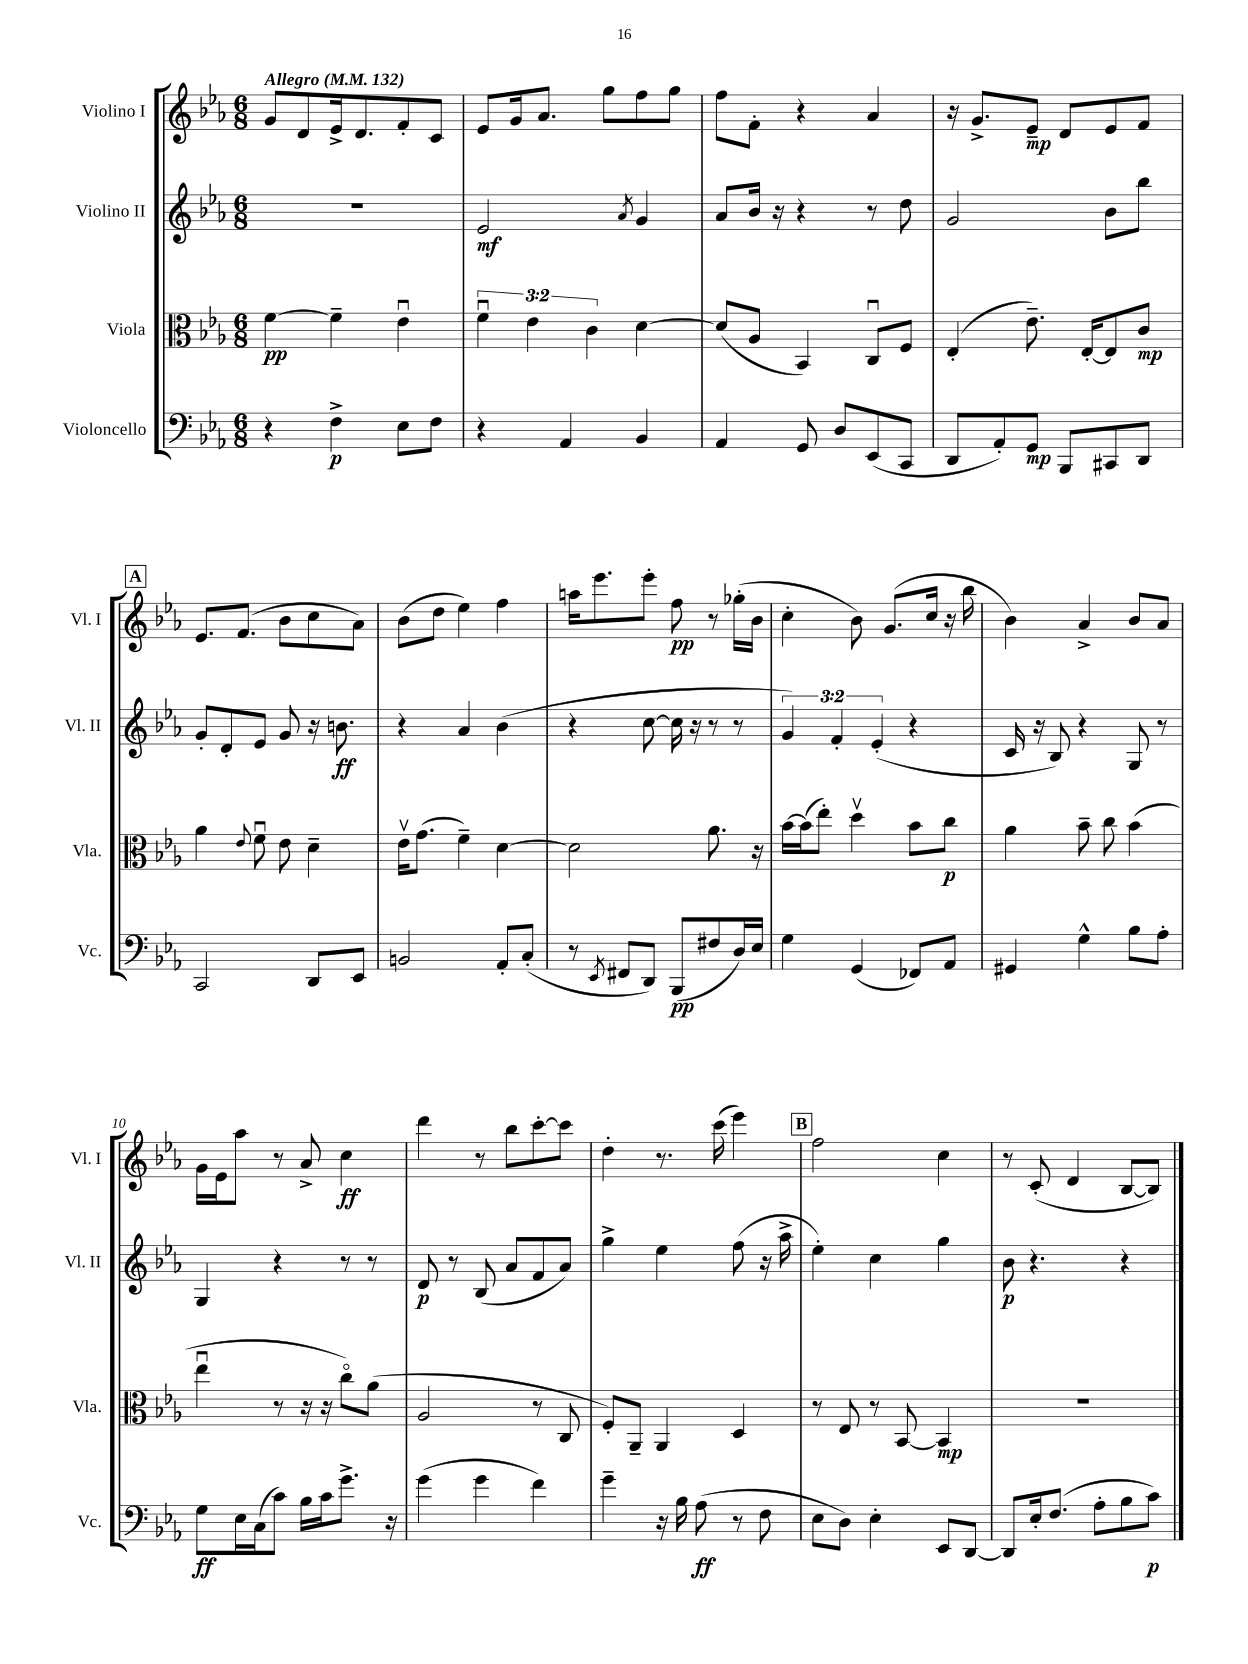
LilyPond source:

<<
\new StaffGroup <<
\new Staff = "s0" \with { instrumentName = "Violino I" shortInstrumentName = "Vl. I" } {
    \clef treble \key ees \major \numericTimeSignature \time 6/8 \tempo "Allegro" 4 = 132
    g'8 d'8 ees'16-> d'8. f'8-. c'8 |
    ees'8 g'16 aes'8. g''8 f''8 g''8 |
    f''8 f'8-. r4 aes'4 |
    r16 g'8.-> ees'8--\mp d'8 ees'8 f'8 |
    \mark \markup { \box "A" } ees'8. f'8.( bes'8 c''8 aes'8) |
    bes'8( d''8 ees''4) f''4 |
    a''16 ees'''8. ees'''8-. f''8\pp r8 ges''16-.( bes'16 |
    c''4-. bes'8) g'8.( c''16 r16 bes''16 |
    bes'4) aes'4-> bes'8 aes'8 |
    g'16 ees'16 aes''8 r8 aes'8-> c''4\ff |
    d'''4 r8 bes''8 c'''8~-. c'''8 |
    d''4-. r8. c'''16( ees'''4) |
    \mark \markup { \box "B" } f''2 c''4 |
    r8 c'8-.( d'4 bes8~ bes8) \bar "|." |
}
\new Staff = "s1" \with { instrumentName = "Violino II" shortInstrumentName = "Vl. II" } {
    \clef treble \key ees \major \numericTimeSignature \time 6/8 \override Staff.TupletNumber.text = #tuplet-number::calc-fraction-text
    R2. |
    ees'2\mf \acciaccatura { aes'8 } g'4 |
    aes'8 bes'16 r16 r4 r8 d''8 |
    g'2 bes'8 bes''8 |
    \mark \markup { \box "A" } g'8-. d'8-. ees'8 g'8 r16 b'8.\ff |
    r4 aes'4 bes'4( |
    r4 c''8~ c''16 r16 r8 r8 |
    \tuplet 3/2 { g'4) f'4-. ees'4-.( } r4 |
    c'16 r16 bes8) r4 g8 r8 |
    g4 r4 r8 r8 |
    d'8\p r8 bes8( aes'8 f'8 aes'8) |
    g''4-> ees''4 f''8( r16 aes''16-> |
    \mark \markup { \box "B" } ees''4-.) c''4 g''4 |
    bes'8\p r4. r4 \bar "|." |
}
\new Staff = "s2" \with { instrumentName = "Viola" shortInstrumentName = "Vla." } {
    \clef alto \key ees \major \numericTimeSignature \time 6/8 \override Staff.TupletNumber.text = #tuplet-number::calc-fraction-text
    f'4~\pp f'4-- ees'4\downbow |
    \tuplet 3/2 { f'4\downbow ees'4 c'4 } d'4~ |
    d'8( aes8 bes,4) c8\downbow f8 |
    ees4-.( ees'8.--) ees16~-. ees8 c'8\mp |
    \mark \markup { \box "A" } aes'4 \appoggiatura { ees'8 } f'8\downbow ees'8 d'4-- |
    ees'16\upbow g'8.( f'4--) d'4~ |
    d'2 aes'8. r16 |
    bes'16~ bes'16( ees''8-.) d''4\upbow bes'8 c''8\p |
    aes'4 bes'8-- c''8 bes'4( |
    ees''4\downbow r8 r16 r16 c''8\flageolet) aes'8( |
    aes2 r8 c8 |
    f8-.) aes,8-- aes,4 d4 |
    \mark \markup { \box "B" } r8 ees8 r8 bes,8~ bes,4\mp |
    R2. \bar "|." |
}
\new Staff = "s3" \with { instrumentName = "Violoncello" shortInstrumentName = "Vc." } {
    \clef bass \key ees \major \numericTimeSignature \time 6/8
    r4 f4->\p ees8 f8 |
    r4 aes,4 bes,4 |
    aes,4 g,8 d8 ees,8( c,8 |
    d,8 aes,8-.) g,8\mp bes,,8 cis,8 d,8 |
    \mark \markup { \box "A" } c,2 d,8 ees,8 |
    b,2 aes,8-. c8-.( |
    r8 \acciaccatura { ees,8 } fis,8 d,8) bes,,8\pp( fis8 d16) ees16 |
    g4 g,4( fes,8) aes,8 |
    gis,4 g4-^ bes8 aes8-. |
    g8\ff ees16 c16( c'8) bes16 c'16 g'8.-> r16 |
    g'4( g'4 f'4) |
    g'4-- r16 bes16 aes8\ff( r8 f8 |
    \mark \markup { \box "B" } ees8 d8) ees4-. ees,8 d,8~ |
    d,8 ees16-. f8.( aes8-. bes8 c'8\p) \bar "|." |
}
>>
>>
